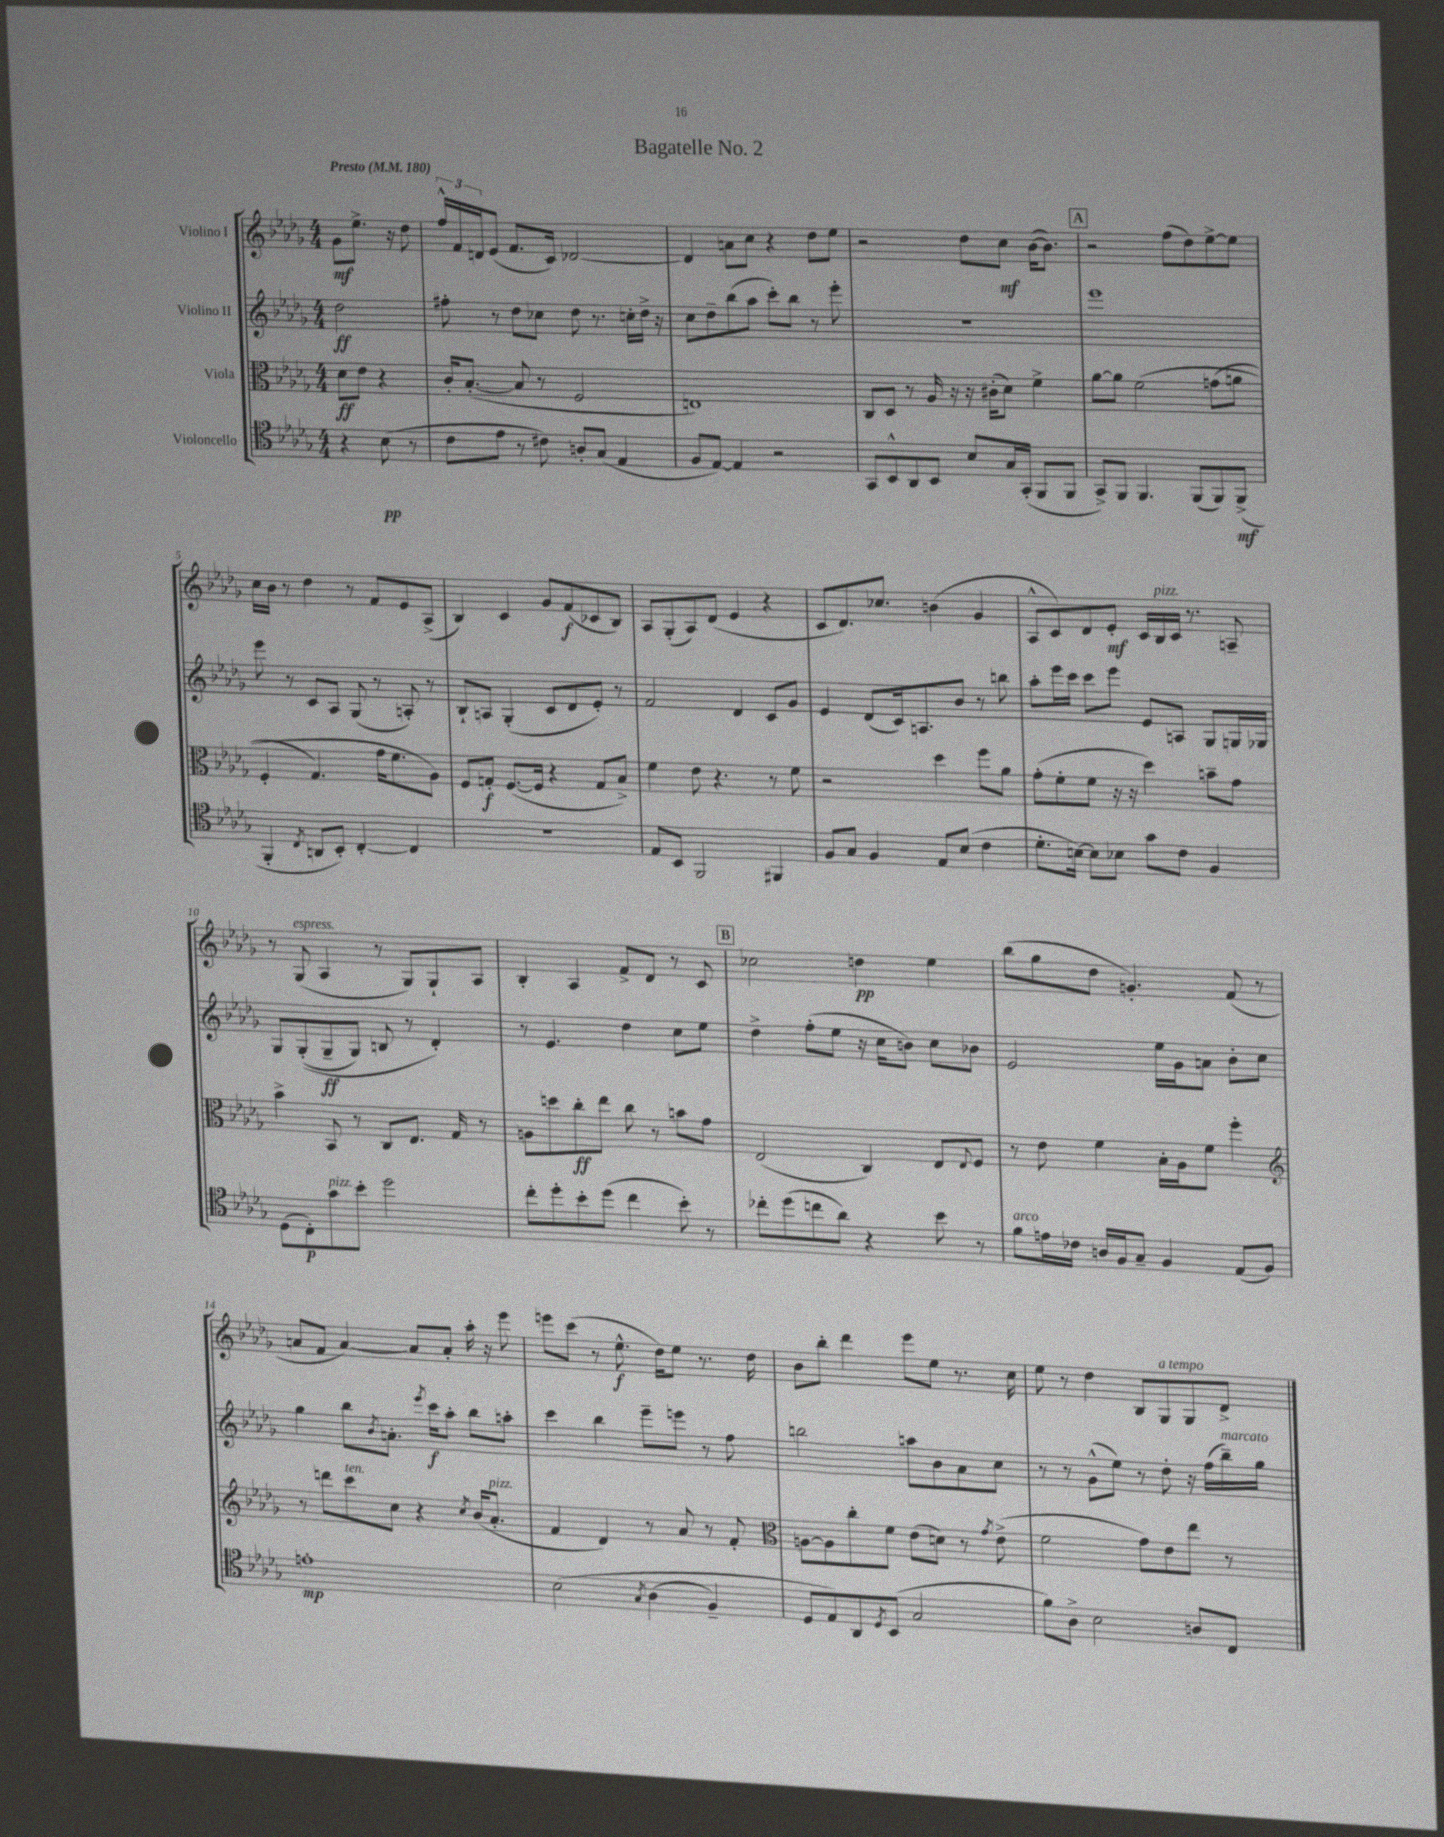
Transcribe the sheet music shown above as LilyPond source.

\header { title = "Bagatelle No. 2" }
<<
\new StaffGroup <<
\new Staff = "s0" \with { instrumentName = "Violino I" } {
    \clef treble \key des \major \numericTimeSignature \time 4/4 \partial 2 \tempo "Presto" 4 = 180
    ges'8\mf ees''8.-> r16 des''8 |
    \tuplet 3/2 { f''16-^ f'16 d'16 } ees'8( f'8. c'16) des'2~ |
    des'4 a'8 c''8 r4 des''8 ees''8 |
    r2 des''8 c''8\mf bes'16~( bes'8.) |
    \mark \markup { \box "A" } r2 f''8( des''8) ees''8~-> ees''8 |
    c''16 bes'16 r8 des''4 r8 f'8 ees'8 aes8->( |
    bes4) c'4 ges'8 f'8\f( ces'8 bes8) |
    aes8 ges8-.( aes8) des'8( ees'4 r4 |
    c'8 des'8.) ces''8. b'4( ges'4 |
    aes8-^ c'8) des'8 ees'8-.\mf c'16 bes16^\markup { \italic "pizz." } c'16 r8. a8-- |
    r8 ges8^\markup { \italic "espress." }( aes4 r8 ges8) ges8-! aes8 |
    bes4-. aes4 f'8-> des'8 r8 c'8 |
    \mark \markup { \box "B" } ces''2 d''4\pp ees''4 |
    bes''8( ges''8 des''8 g'4.-.) f'8( r8 |
    a'8 f'8 a'4~) a'8 a'8-. aes''16-. r16 ees'''8 |
    e'''8 c'''8( r8 ees''8.-^\f des''16) ees''8 r8. des''16 |
    bes'8 bes''8-. des'''4 ees'''8 ees''8 r8. c''16 |
    ees''8 r8 des''4 bes8 ges8^\markup { \italic "a tempo" } ges8 des'8-> \bar "|." |
}
\new Staff = "s1" \with { instrumentName = "Violino II" } {
    \clef treble \key des \major \numericTimeSignature \time 4/4 \partial 2
    des''2\ff |
    fis''8-. r8 des''8 ces''8 des''8 r8. c''16-. des''16-> r16 |
    c''8 des''8-- bes''8( aes''8 c'''8-.) bes''8 r8 ees'''8-. |
    R1 |
    \mark \markup { \box "A" } ees'''1 |
    ees'''8 r8 c'8 aes8 ges8( r8 a8-.) r8 |
    bes8-! a8 ges4-.( c'8 des'8 ees'8-.) r8 |
    f'2 des'4 c'8 ges'8 |
    ees'4 des'8( c'16) a8. bes'8 r8 b''8 |
    aes''8-. ees'''16 c'''16 c'''8 ees'''8 ees'8 a8 ges8 g16 ges16 |
    ges8 ges8-.(\( ges8--\ff ges8) b8 r8 des'4-.\) |
    r8 ees'4. des''4 c''8 ees''8 |
    \mark \markup { \box "B" } des''4-> f''8-.( ees''8 r16 c''16 b'8) c''8 bes'8 |
    ees'2 ees''16 ges'16 a'8 bes'8-. c''8 |
    ges''4 bes''8 \acciaccatura { bes'8 } a'8.-. \acciaccatura { ees'''8 } c'''16\f aes''8-. bes''8 a''8-. |
    c'''4 bes''4 ees'''8-- e'''8 r8 f''8 |
    b''2 a''8 bes'8 aes'8 c''8 |
    r8 r8 ges'8-^( ees''8) r8 des''8-. r16 f''16( bes''16--^\markup { \italic "marcato" }) ges''16 \bar "|." |
}
\new Staff = "s2" \with { instrumentName = "Viola" } {
    \clef alto \key des \major \numericTimeSignature \time 4/4 \partial 2
    des'8\ff ees'8 r4 |
    c'16-. bes8.~-.( bes8 r8 f2 |
    e1) |
    c8 des8 r8 aes16 r16 r16 cis'16-.( des'8) f'4-> |
    \mark \markup { \box "A" } aes'8~ aes'8 f'2\( g'8( a'8 |
    f4-. ges4.) ges'16 f'8. aes8\) |
    f8 g8-.\f f8.~( f16 r4 g8 bes8->) |
    f'4 ees'8 r4. r8 f'8 |
    r2 des''4 f''8 aes'8 |
    ges'8-.( f'8-. f'8 r16 r16 des''4) b'8-- ges'8 |
    bes'4-> bes,8 r8 c8 ees8. ges16 r8 |
    a8 d''8 c''8-.\ff ees''8 c''8 r8 b'8 ges'8 |
    \mark \markup { \box "B" } ees2( c4) ees8 \appoggiatura { ees8 } f8 |
    r8 ees'8 f'4 bes16-. aes16 f'8 f''4-. |
    \clef treble r8 d'''8 c'''8^\markup { \italic "ten." } c''8 r4 \acciaccatura { c''8 } bes'16( aes'8.-.^\markup { \italic "pizz." } |
    f'4 des'4) r8 aes'8 r8 f'8-. |
    \clef alto a8~ a8 c''8-. f'8 ees'8( d'8) r8 \acciaccatura { ges'8 } ees'8->( |
    f'2 ges'8) ees'8 ees''8 r8 \bar "|." |
}
\new Staff = "s3" \with { instrumentName = "Violoncello" } {
    \clef tenor \key des \major \numericTimeSignature \time 4/4 \partial 2
    r4 bes8\pp( r8 |
    c'8 ees'8 r8 cis'8) a8-. ges8( ees4 |
    f8 ees8~) ees4 r2 |
    ges,8 bes,8-^ aes,8 bes,8 bes8 ges16 ges,16-.( f,8 f,8 |
    \mark \markup { \box "A" } ges,8->) f,8 f,4. f,8( f,8) f,8->\mf( |
    f,4-. \acciaccatura { c8 } a,8 bes,8-.) c4~-. c4 |
    R1 |
    ees8 bes,8 f,2 fis,4 |
    f8 ges8 f4 ees8 bes8( c'4 |
    des'8.-. b16~) b8 bes8 ges'8 c'8 f4 |
    des8( c8-.\p) ges'8^\markup { \italic "pizz." } bes'8-. des''2 |
    c''8-. des''8-. bes'8-. des''8( c''4 bes'8-.) r8 |
    \mark \markup { \box "B" } ces''8-. des''8( c''8 aes'8) r4 bes'8 r8 |
    f'8^\markup { \italic "arco" } e'16 ces'16 a16 f16 ges8-- f4 ees8( f8) |
    e'1-.\mp |
    bes2\( \acciaccatura { ges8 } aes4( f4--) |
    des8 ees8\) aes,8 \acciaccatura { des8 } bes,8( ges2 |
    f'8) aes8-> bes2 a8 c8 \bar "|." |
}
>>
>>
